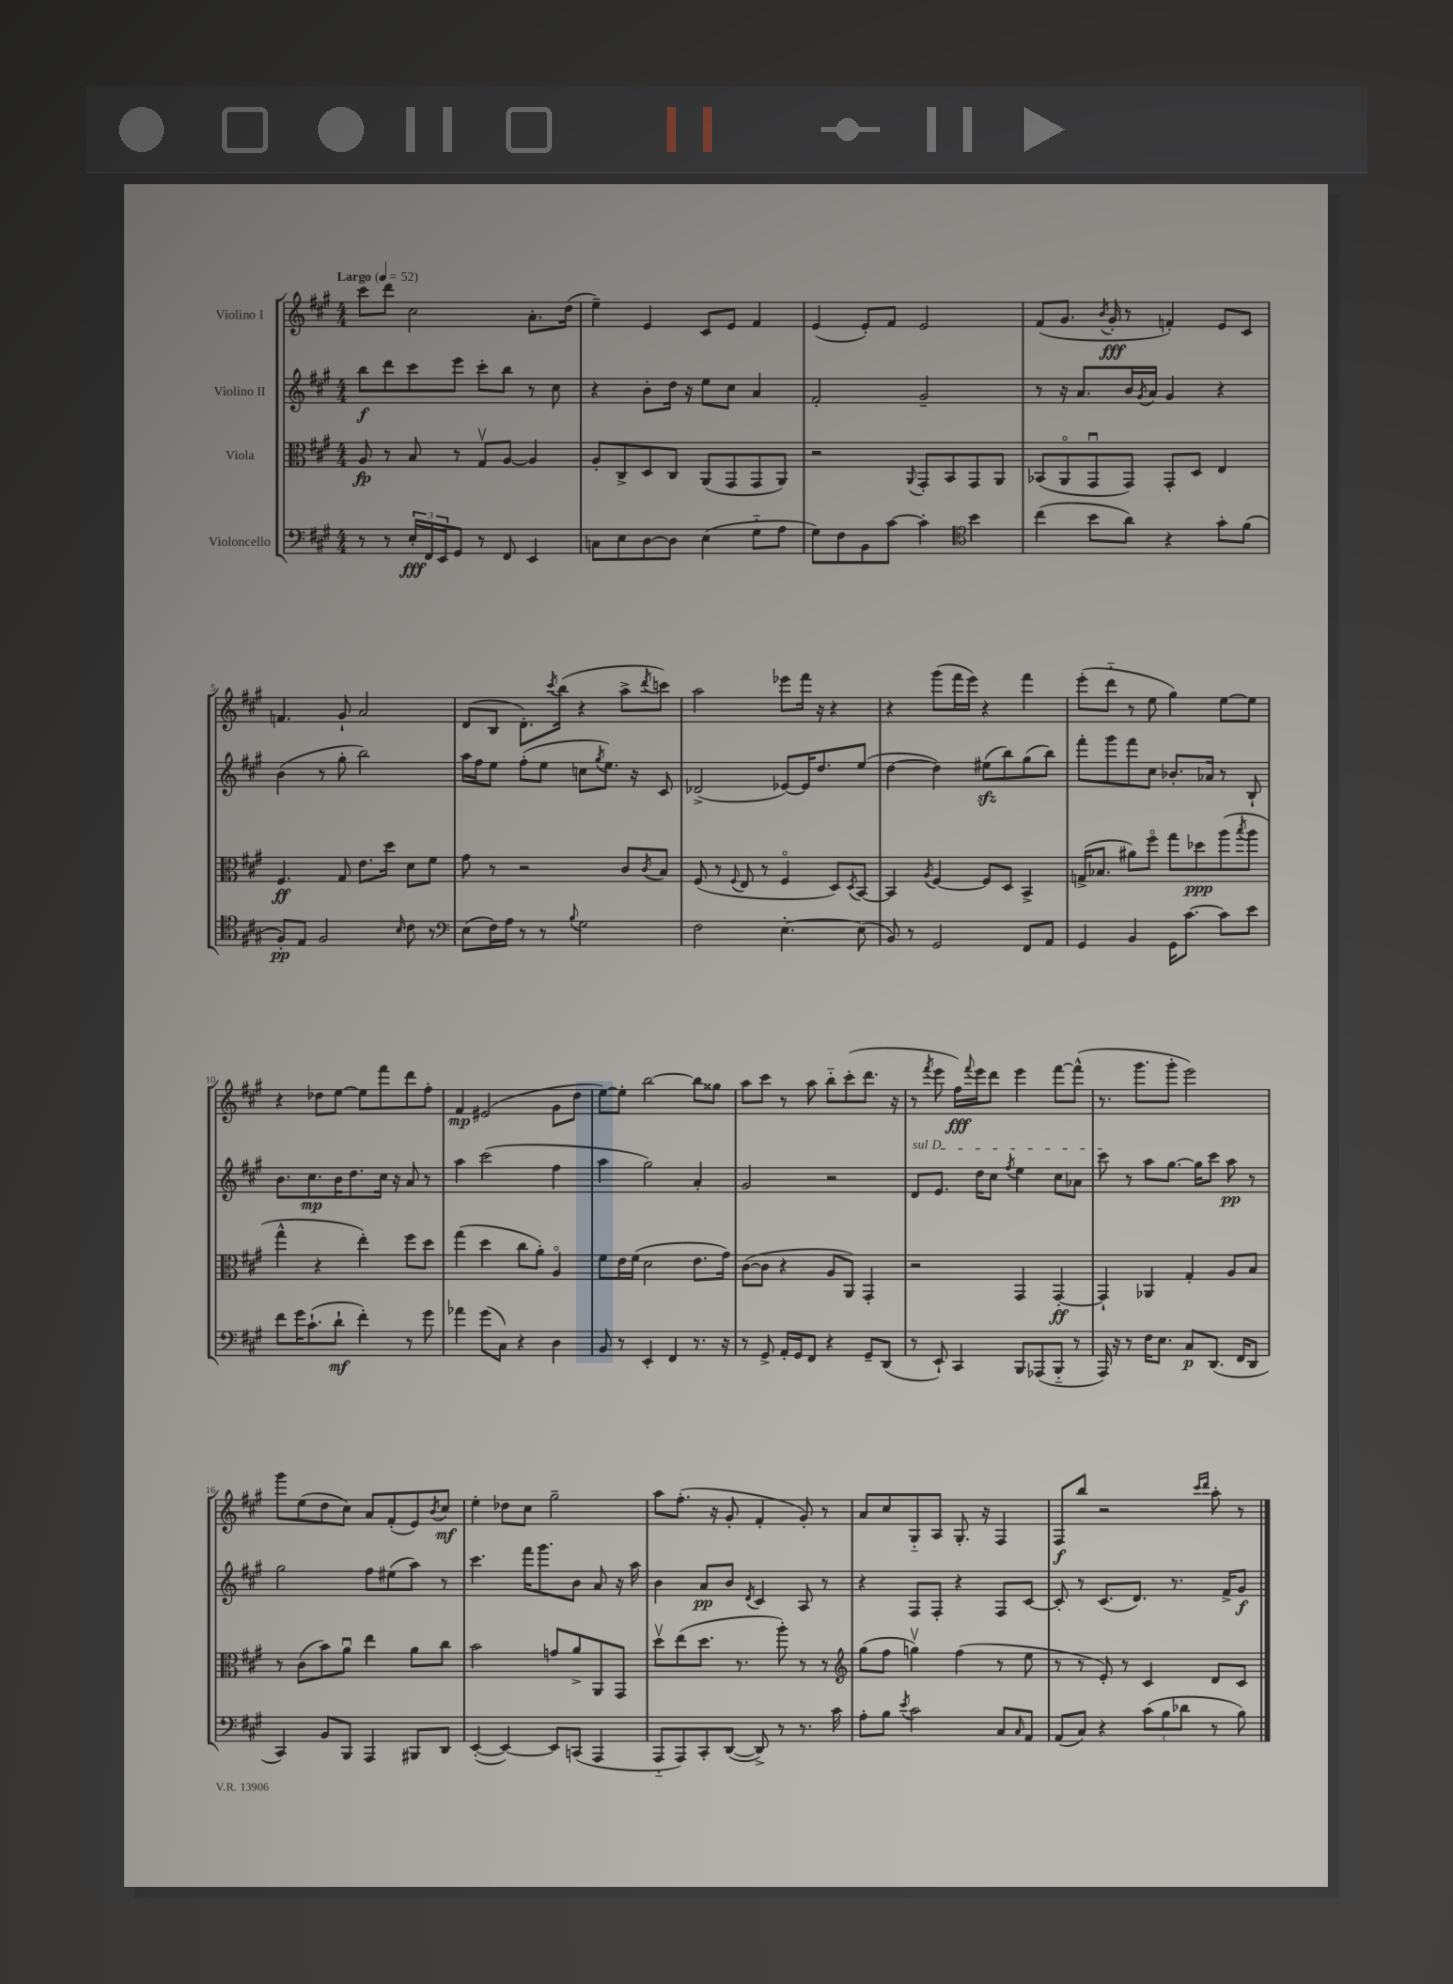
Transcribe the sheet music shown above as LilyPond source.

<<
\new StaffGroup <<
\new Staff = "s0" \with { instrumentName = "Violino I" } {
    \clef treble \key a \major \numericTimeSignature \time 4/4 \tempo "Largo" 4 = 52
    cis'''8 d'''8 cis''2 a'8.-. d''16( |
    e''4--) e'4 cis'8 e'8 fis'4 |
    e'4( e'8-.) fis'8 e'2 |
    fis'8( gis'8. \acciaccatura { b'8 } gis'16-.\fff r8 f'4-.) e'8 cis'8 |
    f'4. gis'8-! a'2 |
    d'8( b8 d'8.-.) \acciaccatura { cis'''8 } b''16( r4 a''8-> \acciaccatura { d'''8 } c'''8) |
    a''2 ees'''8 fis'''16 r16 r4 |
    r4 gis'''8( fis'''16 e'''16) r4 fis'''4 |
    e'''8-.( d'''8-_ r8 e''8 gis''4) e''8~ e''8 |
    r4 des''8 e''8~ e''8 fis'''8 d'''8 fis''8-. |
    fis'4\mp eis'2( gis'8 d''8 |
    e''8~) e''8-. b''2~ b''8 gisis''8 |
    a''8 cis'''8 r8 a''8 b''8-_ cis'''8-.( d'''8. r16 |
    r8 \acciaccatura { fis'''8 } e'''8 fis''16\fff) \appoggiatura { fis'''8 } e'''16 d'''8 e'''4 fis'''8~ fis'''8-^( |
    r8. gis'''8. gis'''8-. e'''2) |
    gis'''8 e''8( d''8 cis''8) a'8 fis'8-.( e'8) \acciaccatura { b'8 } cis''8\mf |
    e''4-. des''8 cis''8 gis''2-- |
    a''8 fis''8.-.( r16 gis'8-. fis'4-. gis'8-.) r8 |
    a'8 cis''8 gis8-_ a8 gis8.-. r16 fis4 |
    fis8\f b''8 r2 \grace { cis'''16 d'''16 } a''8-. r8 \bar "|." |
}
\new Staff = "s1" \with { instrumentName = "Violino II" } {
    \clef treble \key a \major \numericTimeSignature \time 4/4
    b''8\f d'''8 cis'''8 e'''8 cis'''8-. b''8 r8 cis''8 |
    r4 b'8-. d''16 r16 e''8 cis''8 a'4 |
    fis'2-. gis'2-- |
    r8 r16 a'8. b'16 \acciaccatura { gis'8 } a'16 gis'4 r4 |
    b'4( r8 gis''8-. b''2) |
    a''16 fis''16 e''8 fis''8-.( e''8 c''8 \acciaccatura { gis''8 } e''8.) r16 cis'8 |
    des'2->( ees'8~) ees'16 d''8. e''8( |
    d''4~ d''4) eis''8\sfz( b''8) gis''8( b''8) |
    fis'''8-. gis'''8 fis'''8 cis''8 bes'8.-. aes'16 r8 b8-! |
    b'8. cis''8.\mp b'16 d''8. cis''16 r16 a'8 r8 |
    a''4 cis'''2( fis''4 |
    a''4 gis''2) a'4-. |
    gis'2 r2 |
    \once \override TextSpanner.bound-details.left.text = \markup { \italic "sul D" } d'8\startTextSpan e'8. d''16 cis''8 \acciaccatura { fis''8 } e''4 cis''8 aes'8 |
    cis'''8\stopTextSpan r8 a''8 gis''8.~ gis''16 cis'''8 a''8\pp r8 |
    gis''2 fis''8 eis''8( a''8) r8 |
    cis'''4. fis'''16 gis'''8. b'8 a'8 r16 a''16 |
    b'4 a'8\pp b'8 \acciaccatura { d'8 } cis'4 a8 r8 |
    r4 fis8 fis8-. r4 fis8 cis'8~ |
    cis'8-. r8 cis'8.( d'8.) r8. fis'16-> gis'8\f \bar "|." |
}
\new Staff = "s2" \with { instrumentName = "Viola" } {
    \clef alto \key a \major \numericTimeSignature \time 4/4
    a8\fp r8 b8 r8 gis8\upbow a8~ a4 |
    a8-. cis8-> d8 cis8 a,8( gis,8 gis,8 a,8) |
    r2 \appoggiatura { a,8 } gis,8-. b,8 gis,8 a,8 |
    bes,8( a,8\flageolet gis,8\downbow gis,8) gis,8-. d8 e4 |
    fis4.\ff gis8 e'8. d''16 d'8 fis'8 |
    gis'8 r8 r2 cis'8 \acciaccatura { cis'8 } b8 |
    fis8( r8 \appoggiatura { fis8 } e8 r8 fis4\flageolet d8) \acciaccatura { d8 } b,8~ |
    b,4 \acciaccatura { a8 } fis4~ fis8 d8 b,4-> |
    g16->( bes8. ais'8) fis''8\flageolet gis''8 des''8\ppp a''8( \acciaccatura { b''8 } a''8 |
    gis''4-^ r4 e''4-.) fis''8 d''8 |
    gis''4( d''4 cis''8 a'8-.) a4\flageolet |
    fis'8 e'16 fis'16( d'2 e'8. gis'16) |
    cis'8~( cis'8 r4 a8 a,8) gis,4-. |
    r2 gis,4 gis,4~-.\ff |
    gis,4-! aes,4 gis4-. a8 b8 |
    r8 cis'8( b'8) a'8\downbow e''4 a'8 cis''8 |
    b'2 g'8 a'8-> a,8 gis,8 |
    d''8\upbow e''8( d''8. r8. a''8-.) r8 r8 |
    \clef treble gis''8( fis''8 g''4\upbow) fis''4( r8 e''8 |
    r8 r8 e'8-.) r8 cis'4 d'8 cis'8 \bar "|." |
}
\new Staff = "s3" \with { instrumentName = "Violoncello" } {
    \clef bass \key a \major \numericTimeSignature \time 4/4
    r8 r8 \tuplet 3/2 { e16-.\fff fis,16 e,16 } gis,8 r8 fis,8 e,4 |
    c8 e8 d8~ d8 e4( gis8-_ a8 |
    gis8) fis8 b,8 cis'8~ cis'4-. \clef tenor b'4 |
    cis''4( b'8 a'8) r4 gis'8-. fis'8( |
    fis8-.\pp) e8 fis2 \grace { b16 } cis'8 r8 |
    \clef bass e8( fis16) a16 r8 r8 \appoggiatura { b8 } gis2 |
    fis2 e4.~-. e8( |
    b,8) r8 gis,2 fis,8 a,8 |
    gis,4 b,4 gis,16 cis'8.~ cis'8 e'8 |
    fis'8 gis'16 cis'8.-!( d'8-!\mf fis'4-.) r8 gis'8 |
    aes'4 gis'8( cis8) r4 d4 |
    b,8 r8 e,4-. fis,4 r8. r16 |
    r8 gis,8-> a,16-. gis,16 fis,8 r4 gis,8-- d,8( |
    r8 e,8-!) cis,4 b,,8 aes,,8( b,,8-_ r8 |
    a,,16) r16 r8 fis16 e8. cis8\p d,8.( fis,16 d,8 |
    cis,4) b,8 b,,8 a,,4 bis,,8 d,8 |
    e,4~-.( e,4~) e,8 c,8( a,,4 |
    a,,8-_ a,,8) cis,8-. d,8~( d,8->) r8 r8. cis'16 |
    a8-. b8 \acciaccatura { e'8 } cis'2 cis8 \grace { cis16 } a,8 |
    a,8( cis8) r4 \tuplet 3/2 { cis'8( b8 des'8 } r8 b8) \bar "|." |
}
>>
>>
